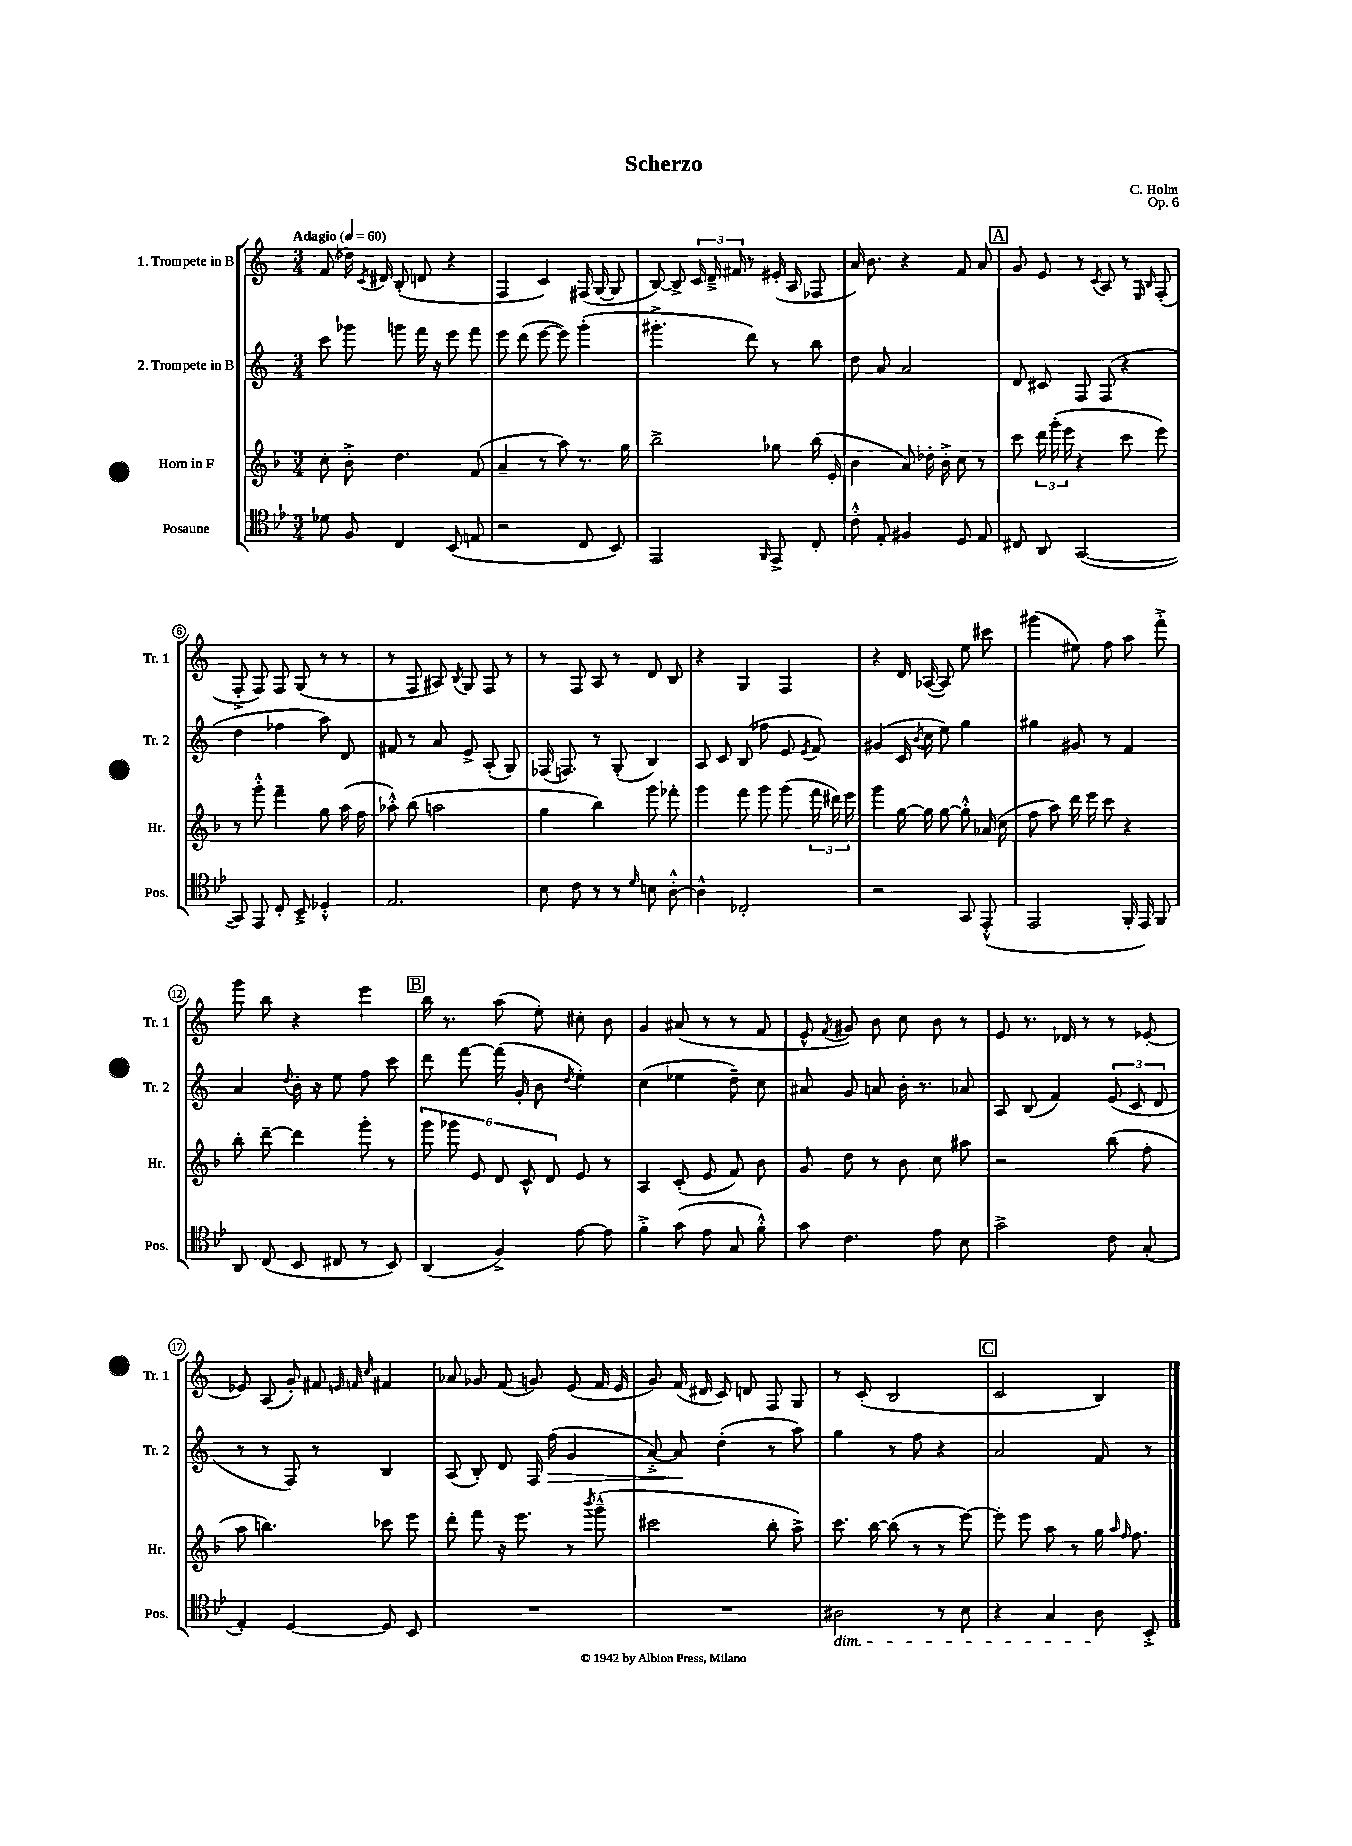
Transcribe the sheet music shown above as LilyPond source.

\header { title = "Scherzo" composer = "C. Holm" opus = "Op. 6" }
<<
\new StaffGroup <<
\new Staff = "s0" \with { instrumentName = "1. Trompete in B" shortInstrumentName = "Tr. 1" } {
    \clef treble \key c \major \numericTimeSignature \time 3/4 \tempo "Adagio" 4 = 60
    \autoBeamOff f'8( des''16) \acciaccatura { c'8 } dis'16 b8-.( d'8 r4 |
    f4 c'4) fis16( g16~ g8 |
    b8~) b8-> \tuplet 3/2 { c'16 d'16---> fis'16 } r8 eis'16-.( a16 fes8 |
    a'16) b'8. r4 f'8 a'8 |
    \mark \markup { \box "A" } g'8 e'8 r8 \acciaccatura { c'8 } a8 r8 \grace { e16 b16 } f8-.( |
    f8-.-> f8) f8 g8( r8 r8 |
    r8 f8 ais8) \acciaccatura { b8 } g8 f8 r8 |
    r8 f8 a8 r8 d'8 b8 |
    r4 g4 f4 |
    r4 d'16 aes16~( aes8) e''8 cis'''8 |
    gis'''4( eis''8) f''8 a''8 f'''8-.-> |
    g'''8 b''8 r4 e'''4 |
    \mark \markup { \box "B" } b''16 r8. a''8( e''8-.) cis''8-. b'8 |
    g'4 ais'8( r8 r8 f'8 |
    e'8-^ \acciaccatura { f'8 } gis'8) b'8 c''8 b'8 r8 |
    e'8 r8. des'16 r8 r8 ees'8~-. |
    ees'8 a8( g'8-.) fis'8 \grace { e'32 f'32 c''32 } fis'4 |
    aes'8 ges'8 f'8( g'8) e'8( f'16 e'16 |
    g'8) f'16( dis'16 c'8) d'8 f8 g8 |
    r8 c'8-.( b2 |
    \mark \markup { \box "C" } c'2 b4) \bar "|." |
}
\new Staff = "s1" \with { instrumentName = "2. Trompete in B" shortInstrumentName = "Tr. 2" } {
    \clef treble \key c \major \numericTimeSignature \time 3/4
    \autoBeamOff c'''8 ges'''8 g'''8 f'''16 r16 e'''8 f'''8 |
    e'''8 d'''8( e'''8~ e'''8) g'''4-.( |
    gis'''4.-.-> d'''8) r8 b''8 |
    d''8 a'8 a'2 |
    \mark \markup { \box "A" } d'8 cis'8 f8 f8( r4 |
    d''4 fes''4 a''8) d'8 |
    fis'8 r8 a'8 e'8-> a8-.( g8) |
    fes16( f8.) r8 g8-.( b4) |
    a8 c'8 b8( fes''8 e'8 \acciaccatura { e'8 } f'8) |
    gis'4( c'16 \acciaccatura { b'8 } c''16 e''8) g''4 |
    gis''4 gis'8 r8 f'4 |
    a'4 \appoggiatura { d''8 } b'16-. r16 e''8 f''8 c'''8 |
    \mark \markup { \box "B" } d'''8 f'''8~ f'''16( g'16-. b'8 \acciaccatura { d''8 } e''4-.) |
    c''4( ees''4 d''8--) c''8 |
    ais'8 g'8 a'8 b'16-. r8. aes'8 |
    a8 b8( f'4) \tuplet 3/2 { e'8( c'8 d'8 } |
    r8 r8 f8) r8 b4 |
    a8( b8-.) d'8 f16 f''16\>( g'4 |
    a'8~-.->) a'8\! d''4-.( r8 a''8) |
    g''4 r8 f''8 r4 |
    \mark \markup { \box "C" } a'2 f'8 r8 \bar "|." |
}
\new Staff = "s2" \with { instrumentName = "Horn in F" shortInstrumentName = "Hr." } {
    \clef treble \key f \major \numericTimeSignature \time 3/4
    \autoBeamOff c''8-. bes'8-.-> d''4. f'8( |
    a'4-- r8 a''8) r8. g''16 |
    bes''2-> ges''8 bes''16( e'16-. |
    bes'4 a'8) des''16-. bes'16-.-> c''8 r8 |
    \mark \markup { \box "A" } c'''8 \tuplet 3/2 { d'''16 g'''16-.( e'''16 } r4 c'''8 e'''8) |
    r8 g'''8-.-^ f'''4-- g''8 a''16( f''16 |
    aes''8-.-^) bes''8( a''2 |
    g''4 bes''4) g'''8 fes'''8-. |
    g'''4 f'''8 g'''8 g'''8( \tuplet 3/2 { f'''16 dis'''16) e'''16 } |
    g'''4 g''16~ g''16 g''8~ g''8-.-^ aes'16( c''16 |
    f''8 a''8) d'''16 e'''16 c'''8 r4 |
    bes''8-. d'''8~-- d'''4 g'''8-. r8 |
    \mark \markup { \box "B" } \tuplet 6/4 { g'''8 ges'''8 e'8 d'8 c'8-^ d'8 } e'8 r8 |
    a4 c'8-.( e'8 f'8) bes'8 |
    g'8 d''8 r8 bes'8 c''8 ais''8 |
    r2 bes''8( f''8-. |
    a''8 b''4.) ces'''8 e'''8 |
    d'''8-. f'''8 r16 e'''8. r8 \acciaccatura { bes'''8 } g'''8---^( |
    cis'''2 bes''8-. a''8->) |
    c'''8. bes''16~ bes''8( r8 r8 e'''8~) |
    \mark \markup { \box "C" } e'''8-. e'''8 a''8 r8 g''16 \grace { a''16 f''16 } f''8. \bar "|." |
}
\new Staff = "s3" \with { instrumentName = "Posaune" shortInstrumentName = "Pos." } {
    \clef tenor \key bes \major \numericTimeSignature \time 3/4
    \autoBeamOff des'8 f8 c4 bes,8( e8 |
    r2 c8 bes,8) |
    ees,2 \grace { f,16 } ees,8-> c8-. |
    c'8-.-^ ees8-. fis4 d8 ees8 |
    \mark \markup { \box "A" } cis8 a,8 g,2~( |
    g,8) ees,8 c8-. bes,8---> des4-.-^ |
    ees2. |
    bes8 c'8 r8 r8 \grace { d'16 } b8 a8~-.-^ |
    a4-^ ces2-. |
    r2 g,8 ees,8-.-^( |
    ees,2 f,16-. ees,16) f,8 |
    a,8 c8( bes,8 cis8 r8 bes,8) |
    \mark \markup { \box "B" } a,4( f4->) ees'8~ ees'8 |
    f'4-.-> g'8( ees'8 g8 f'8-.-^) |
    g'8 c'4. ees'8 bes8 |
    g'2-> c'8 g8-.( |
    ees4-.) d4~ d8 bes,8 |
    R2. |
    R2. |
    ais2\dim r8 bes8 |
    \mark \markup { \box "C" } r4 g4 a8\! bes,8-.-> \bar "|." |
}
>>
>>
\layout { \context { \Score \override BarNumber.stencil = #(make-stencil-circler 0.1 0.3 ly:text-interface::print) } }
